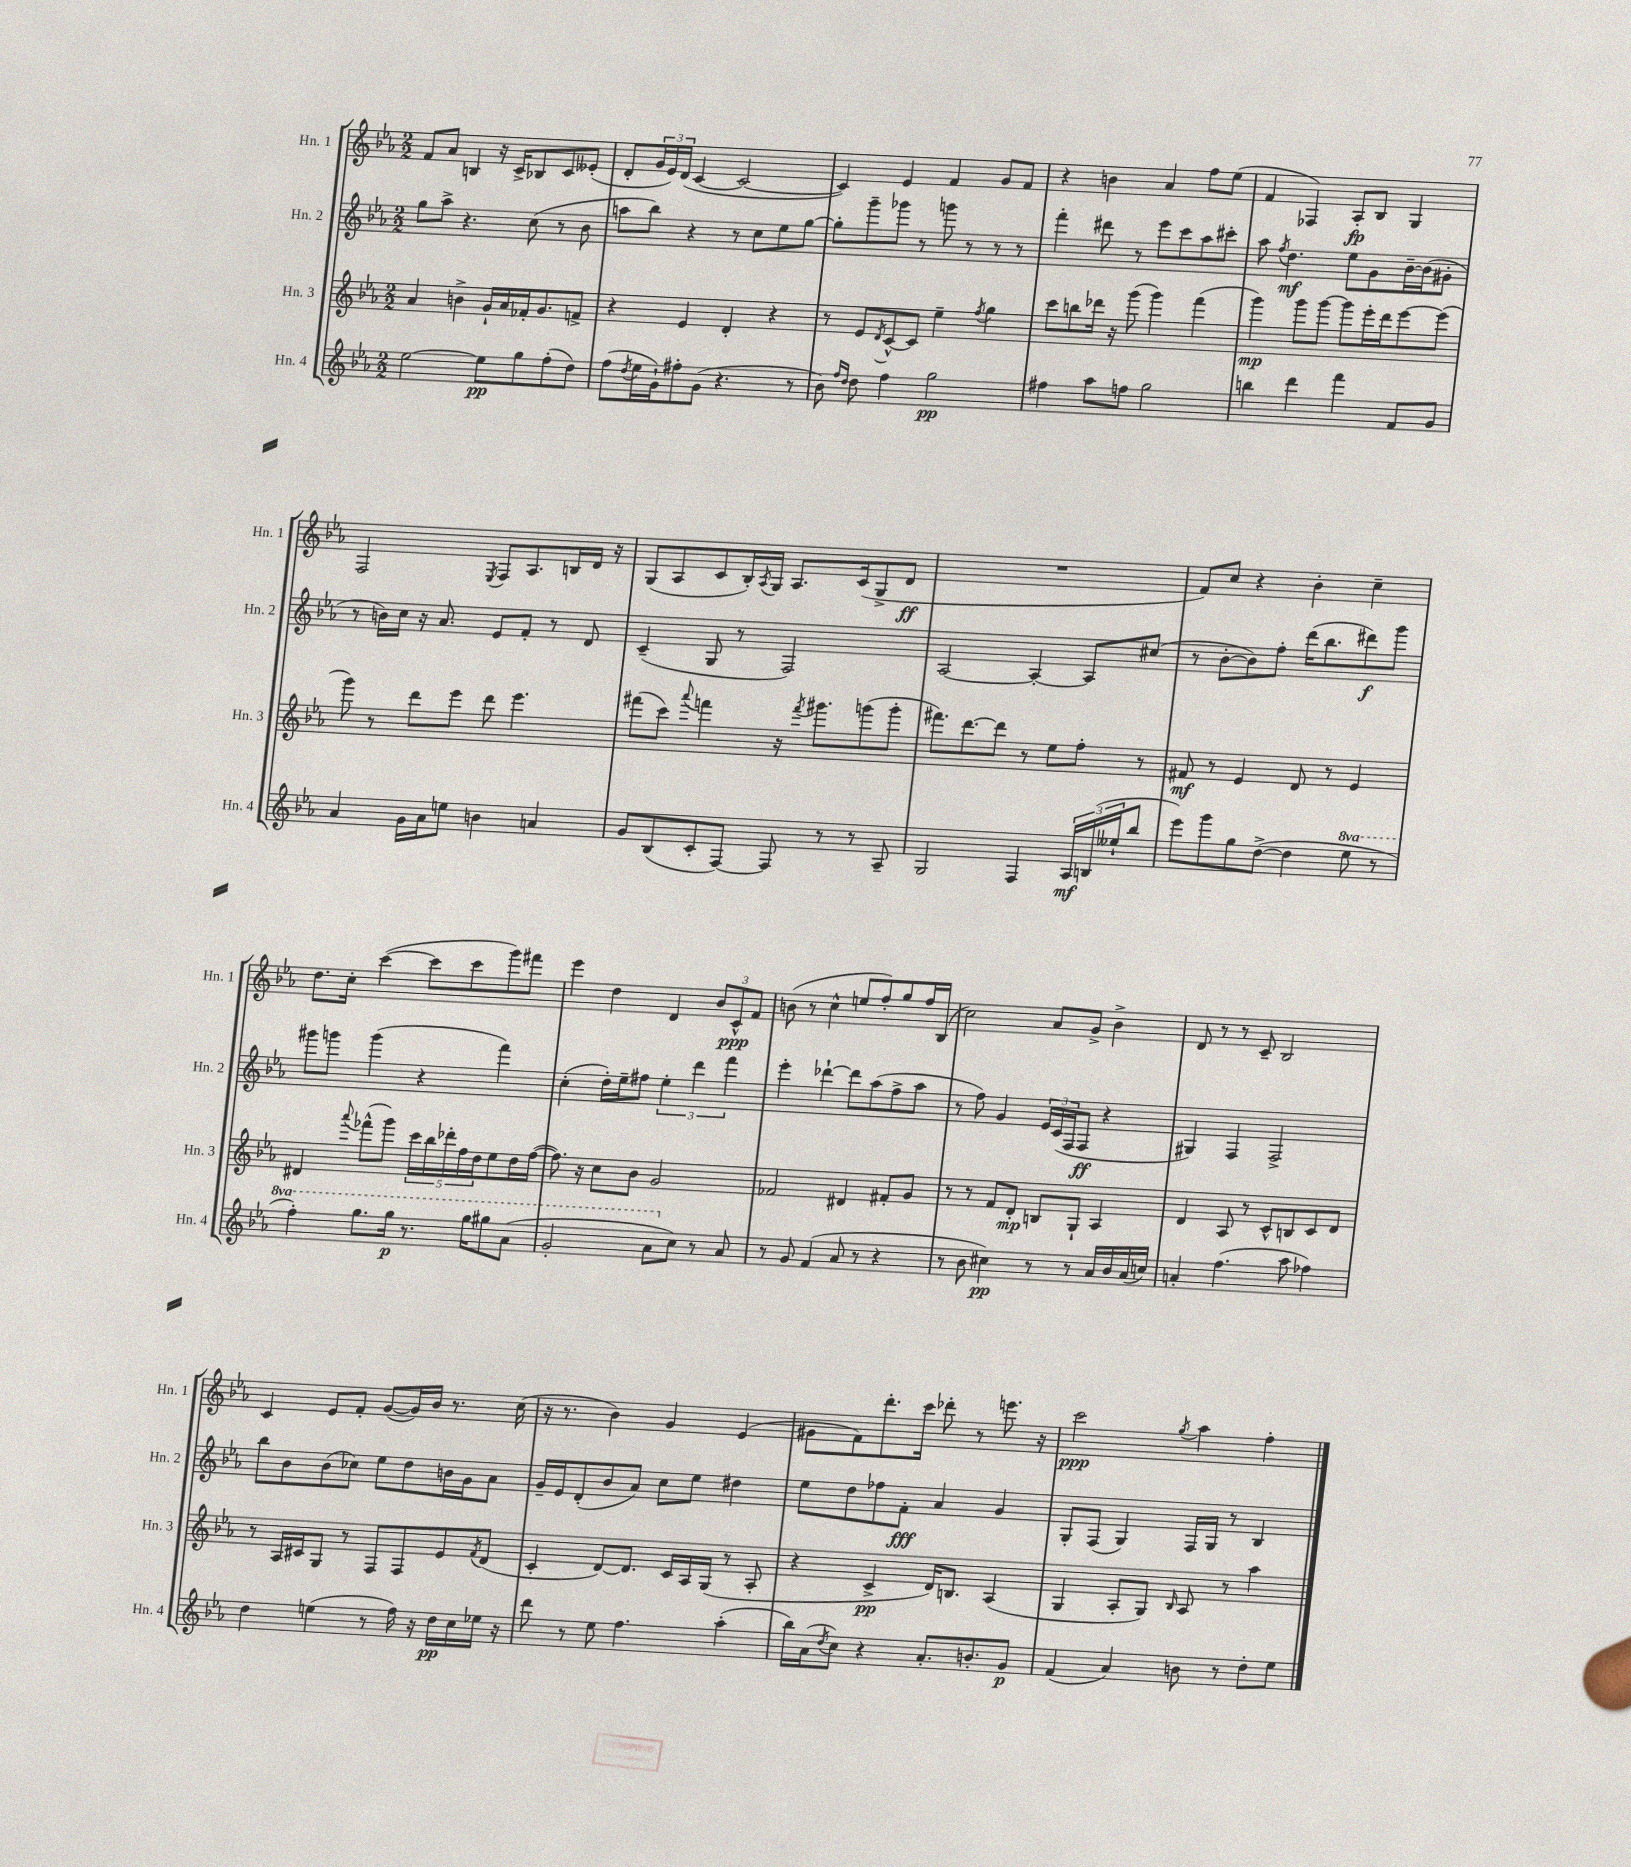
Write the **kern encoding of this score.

**kern	**kern	**kern	**kern
*staff4	*staff3	*staff2	*staff1
*clefG2	*clefG2	*clefG2	*clefG2
*k[b-e-a-]	*k[b-e-a-]	*k[b-e-a-]	*k[b-e-a-]
*M2/2	*M2/2	*M2/2	*M2/2
[2ee-\	4a-/	8gg\L	8f/L
.	.	8aa-^\J	8a-/J
.	4b^\	4.r	4B/
8ee-\]L	16g`/LL	.	16r
.	16a-/	.	16c^/LK
8gg\	16f-'/J	(8cc\	8B-/
.	8.g/	.	.
(8ff'\	.	8r	8c/
8dd\J)	8f^/J	8b-\	(8e--'/J
=	=	=	=
(8ff\L	4r	8aa\L	8d'/L
8qdd/	.	.	.
16ee-\L	.	8bb-\J)	24g/L
.	.	.	24e-/)
16g`\J)	.	.	.
.	.	.	(24d/JJ
8ff#'\	4e-/	4r	[4c/
(8g\J	.	.	.
4.r	4d'/	8r	2c/_
.	.	8cc\L	.
.	4r	8ee-\	.
8r	.	[8gg\J	.
=	=	=	=
8b-\)	8r	8gg'\]L	4c/])
16qqff/LL	.	.	.
16qqdd/JJ	.	.	.
8dd\	8e-/L	8ggg~\	.
.	8qd/	.	.
4ff\	[8c^^/	8ggg-\J	4e-/
.	8c/]J	8r	.
2gg\	4ee-~\	8ggg\	4f/
.	.	8r	.
.	8qff/	.	.
.	4gg\	8r	8g/L
.	.	8r	8f/J
=	=	=	=
4ff#\	8ccc\L	4fff'\	4r
.	8bb\	.	.
8aa-\L	16ddd-\Jk	8ddd#\	4b\
.	16r	.	.
8ff\J	(8ggg\	8r	.
2gg\	4ggg\)	8eee-\L	4a-/
.	.	8ccc\	.
.	(4fff\	8aa-\	8ff\L
.	.	8ccc#'\J	(8ee-\J
=	=	=	=
4bb\	4ggg\)	8aa-\	4f/
.	.	8qff/	.
.	.	4.dd\	.
4ddd\	8ggg\L	.	4F-/)
.	[8ggg\J	.	.
4fff\	8ggg\]L	8ee-\L	8A-'/L
.	16eee-'\L	8g\	8B-/J
.	16ddd\J	.	.
8f/L	[8eee-\	[16b-~\L	4G/
.	.	(16b-\]J	.
8g/J	(8eee-\]J	8g#'\J	.
=	=	=	=
4a-/	8ggg\)	8r	2F/
.	8r	16b\LL)	.
.	.	16cc\JJ	.
16g\LL	8ddd\L	16r	.
16a-\J	.	8.a-/	.
8ee\J	8eee-\J	.	.
.	.	.	8qE-/
4b\	8ddd\	8e-/L	8F/L
.	4.eee-\	8f'/J	8.A-/
4a/	.	8r	.
.	.	.	16B/L
.	.	8d/	16d/JJ
.	.	.	16r
=	=	=	=
8g/L	(8fff#\L	(4c~/	(8G/L
(8B-/	8ccc\J)	.	8A-/
.	8qqaaa-/	.	.
8c'/	4fff\	8G/	8c/
[8F/J)	.	8r	16B-'/L)
.	.	.	8qA-/
.	.	.	16G/JJ
8F/]	16r	2F/)	8.A-/L
.	8qfff/	.	.
.	8.ggg#\L	.	.
8r	.	.	.
.	.	.	(16c/k
8r	(8ggg\	.	8G^/
8A-~/	8ggg'\J	.	8d/J
=	=	=	=
2G/	8.fff#\L)	[2A-/	1r
.	[8.ddd\	.	.
.	8ddd\]J	.	.
4F/	8r	4A-'/_	.
.	8ee-\L	.	.
24A-/LL	8ff'\J	8A-/]L	.
(24B/	.	.	.
24ee--`/J	.	.	.
8bb-/J	8r	(8cc#/J	.
=	=	=	=
8eee-\L)	8f#/	8r	8f/L)
8ggg\	8r	[8b-'\L	8cc/J
8gg\	4e-/	8b-\])	4r
([8dd^\J	.	8ff'\J	.
4dd\]	8d/	(16ddd\LK	4b-'\
.	.	8.bb-\	.
.	8r	.	.
8eee-\	4e-/	8ddd#\)	4cc~\
8r	.	8ggg\J	.
=	=	=	=
4fff'\)	4d#/	8ggg#\L	8.dd\L
.	.	8ggg\J	.
.	.	.	16cc'\Jk
.	8qqaaa-/	.	.
8.ggg\L	(8fff-^^\L	(4ggg\	([4ccc\
.	8ggg\J)	.	.
16ggg\Jk	.	.	.
8.r	20ccc\LL	4r	8ccc\]L
.	20bb-\	.	.
.	20ddd-'\	.	.
.	.	.	8ccc\
.	20ff\	.	.
16ggg\LK	.	.	.
.	20dd\J	.	.
8ggg#\	8ee-\	4fff\)	8ggg\)
(8aa-\J	16dd\L	.	8fff#\J
.	([16ff\JJ	.	.
=	=	=	=
2gg'/	8.ff\])	(4cc'\	4eee-\
.	16r	.	.
.	8cc\L	16dd'\LL)	4dd\
.	.	16ee-~\J	.
.	8b-\J	8ff#\J	.
8aa-\L	2g/	6ee-'\	4d/
8cc\J)	.	.	.
.	.	6ddd\	.
8r	.	.	12b-/L
.	.	6fff\	12c^^/
8a-/	.	.	.
.	.	.	12f/J
=	=	=	=
8r	2f-/	4eee-'\	(8b\
8g/	.	.	8r
(4f/	.	[4ddd-`\	4cc^^\
8a-/	4d#/	8ddd-\]L	8ee/L
8r	.	(8aa-\	8ff'/)
4r	8f#'/L	8ff^\	8gg/
.	8g/J	8aa-\J	16ff/L
.	.	.	(16B-/JJ
=	=	=	=
8r	8r	8r	2cc\)
8b-\	8r	8ff\)	.
4cc#\)	8f/L	4g/	.
.	8d'/J	.	.
8r	8B/L	24e-/LL	8a-/L
.	.	(24c/	.
.	.	24F/J	.
8r	8G`/J	8F/J	8g^/J
16a-/LL	4A-/	4r	4b-^\
16b-/	.	.	.
(16a-/	.	.	.
16cc/JJ)	.	.	.
=	=	=	=
4a'/	4d/	4G#/)	8d/
.	.	.	8r
(4.ff\	8A-/	4F/	8r
.	8r	.	8c~/
.	8c^^/L	2F^/	2B-/
8aa-\	8B/	.	.
4ff-\)	8c/	.	.
.	8d/J	.	.
=	=	=	=
4dd\	8r	8bb-\L	4c/
.	16A-/LL	8b-\	.
.	16c#/J	.	.
(4ee\	8G/J	(8b-\	8e-/L
.	8r	8cc-\J)	8f'/J
8r	8F/L	8ee-\L	([8g/L
16ff\)	8F/	8dd\	16g/]L)
16r	.	.	16b-/JJ
16dd\LL	8e-/	16b\L	8.r
16cc\	.	16g\J	.
.	8qf/	.	.
16ee-\JJ	(8d/J	8a-\J	.
16r	.	.	(16cc\
=	=	=	=
8ddd\	4c'/	16g~/LL	16r
.	.	16e-/J	8.r
8r	.	(8d'/	.
8ee-\	[8d/L)	8b-/	4b-\)
4.ff\	8.d/]J	8a-/J)	.
.	.	8cc\L	4g/
.	16c/LL	.	.
.	16A-/	8ee-\J	.
.	(16G/JJ	.	.
(4aa-'\	8r	4dd#\	(4e-/
.	8A-'/	.	.
=	=	=	=
16bb-\LL)	4r	8ee-\L	8g#\L
(16a-\J	.	.	.
8qdd/	.	.	.
8cc\J)	.	8dd\	8f\)
4r	4c^/	8ff-\	8.ddd'\
.	.	8f'\J	.
.	.	.	16ccc\Jk
8.a-'/L	16d/LK)	4a-/	8ddd-'\
.	8.B/J	.	.
.	.	.	8r
8.b'/	.	.	.
.	(4A-/	4g/	8.eee\
8g/J	.	.	.
.	.	.	16r
=	=	=	=
(4f/	4G/	8G'/L	2ccc\
.	.	(8F/J	.
4a-/)	8A-'/L	4G/)	.
.	8G/J)	.	.
.	16qqB-/	.	8qgg/
8b\	8A-/	16F/LL	4aa-\
.	.	16G/JJ	.
8r	8r	8r	.
8dd'\L	4aa-\	4B-/	4ff'\
8ee-\J	.	.	.
==	==	==	==
*-	*-	*-	*-
